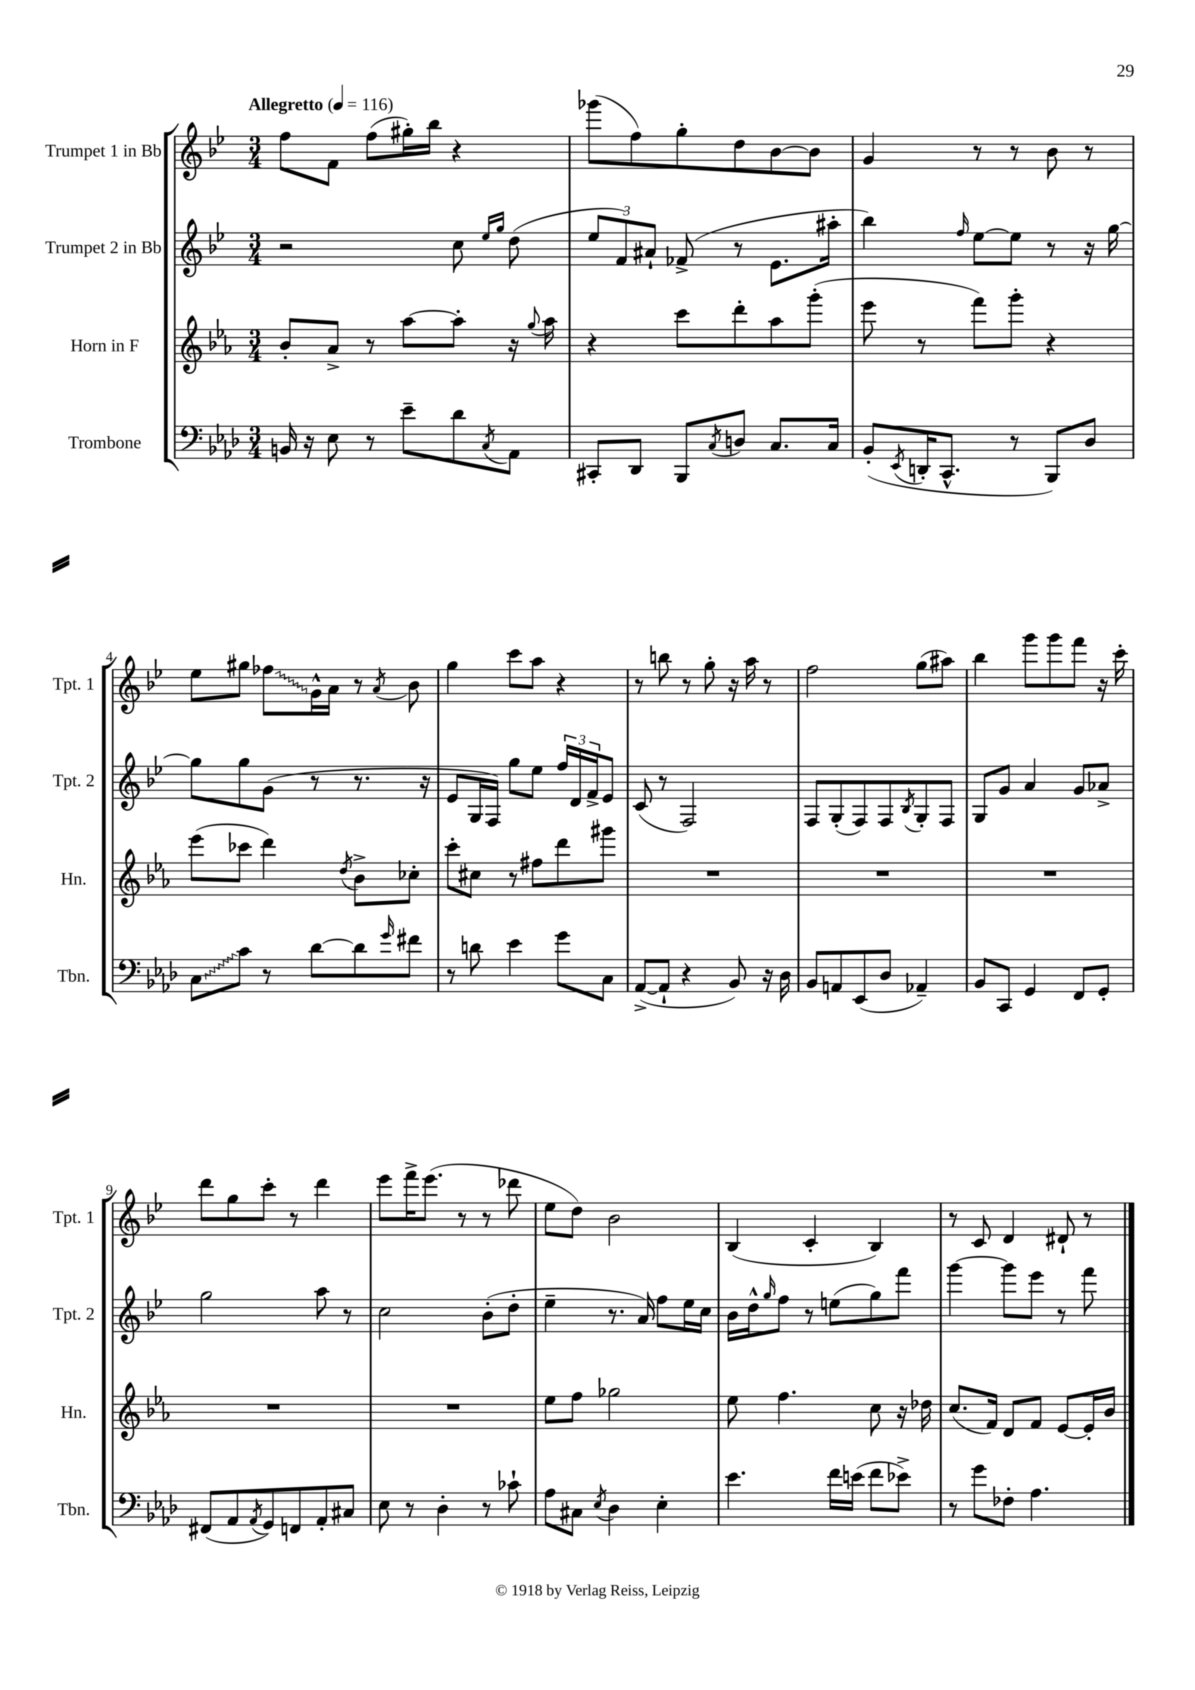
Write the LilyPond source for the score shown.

<<
\new StaffGroup <<
\new Staff = "s0" \with { instrumentName = "Trumpet 1 in Bb" shortInstrumentName = "Tpt. 1" } {
    \clef treble \key bes \major \numericTimeSignature \time 3/4 \tempo "Allegretto" 4 = 116
    f''8 f'8 f''8( gis''16-.) bes''16 r4 |
    ges'''8( f''8) g''8-. d''8 bes'8~ bes'8 |
    g'4 r8 r8 bes'8 r8 |
    ees''8 gis''8 \once \override Glissando.style = #'zigzag fes''8\glissando g'16-^ a'16 r8 \acciaccatura { a'8 } bes'8 |
    g''4 c'''8 a''8 r4 |
    r8 b''8 r8 g''8-. r16 a''16 r8 |
    f''2 g''8( ais''8) |
    bes''4 g'''8 g'''8 f'''8 r16 c'''16-. |
    d'''8 g''8 c'''8-. r8 d'''4 |
    ees'''8 f'''16-> ees'''8.( r8 r8 des'''8 |
    ees''8 d''8) bes'2 |
    bes4( c'4-. bes4) |
    r8 c'8 d'4 dis'8-! r8 \bar "|." |
}
\new Staff = "s1" \with { instrumentName = "Trumpet 2 in Bb" shortInstrumentName = "Tpt. 2" } {
    \clef treble \key bes \major \numericTimeSignature \time 3/4
    r2 c''8 \grace { ees''16 g''16 } d''8( |
    \tuplet 3/2 { ees''8 f'8) ais'8-! } fes'8->( r8 ees'8. ais''16-. |
    bes''4) \grace { f''16 } ees''8~ ees''8 r8 r16 g''16~ |
    g''8 g''8 g'8( r8 r8. r16 |
    ees'8 g16 f16) g''8 ees''8 \tuplet 3/2 { f''16 d'16 f'16-> } ees'8 |
    c'8( r8 f2) |
    f8 g8-.( f8) f8 \acciaccatura { bes8 } g8-. f8 |
    g8 g'8 a'4 g'8 aes'8-> |
    g''2 a''8 r8 |
    c''2 bes'8-.( d''8-. |
    ees''4-- r8. a'16) f''8 ees''16 c''16 |
    bes'16 d''16-^ \grace { g''16 } f''8 r8 e''8( g''8) f'''8 |
    g'''4~ g'''8 ees'''8 r8 f'''8 \bar "|." |
}
\new Staff = "s2" \with { instrumentName = "Horn in F" shortInstrumentName = "Hn." } {
    \clef treble \key ees \major \numericTimeSignature \time 3/4
    bes'8-. aes'8-> r8 aes''8~ aes''8-. r16 \appoggiatura { g''8 } aes''16 |
    r4 c'''8 d'''8-. aes''8 g'''8-.( |
    ees'''8 r8 f'''8) g'''8-. r4 |
    ees'''8( ces'''8 d'''4) \acciaccatura { d''8 } bes'8-> ces''8-. |
    c'''8-. cis''8 r8 fis''8 d'''8 gis'''8 |
    R2. |
    R2. |
    R2. |
    R2. |
    R2. |
    ees''8 f''8 ges''2 |
    ees''8 f''4. c''8 r16 des''16 |
    c''8.( f'16) d'8 f'8 ees'8~ ees'16-. bes'16 \bar "|." |
}
\new Staff = "s3" \with { instrumentName = "Trombone" shortInstrumentName = "Tbn." } {
    \clef bass \key aes \major \numericTimeSignature \time 3/4
    b,16 r16 ees8 r8 ees'8-- des'8 \acciaccatura { c8 } aes,8 |
    cis,8-. des,8 bes,,8 \acciaccatura { c8 } d8 c8. c16 |
    bes,8-.( \acciaccatura { ees,8 } d,16-. c,8.-^ r8 bes,,8) des8 |
    \once \override Glissando.style = #'zigzag c8\glissando c'8 r8 des'8~ des'8 \grace { g'16 } fis'8 |
    r8 d'8 ees'4 g'8 c8 |
    aes,8~->( aes,8-! r4 bes,8) r16 des16 |
    bes,8 a,8 ees,8( des8 aes,4--) |
    bes,8 c,8 g,4 f,8 g,8-. |
    fis,8( aes,8 \acciaccatura { aes,8 } g,8) f,8 aes,8-. cis8 |
    ees8 r8 des4-. r8 ces'8-! |
    aes8 cis8 \acciaccatura { ees8 } des4 ees4-. |
    ees'4. f'16 e'16( f'8 ees'8->) |
    r8 g'8 fes8-. aes4. \bar "|." |
}
>>
>>
